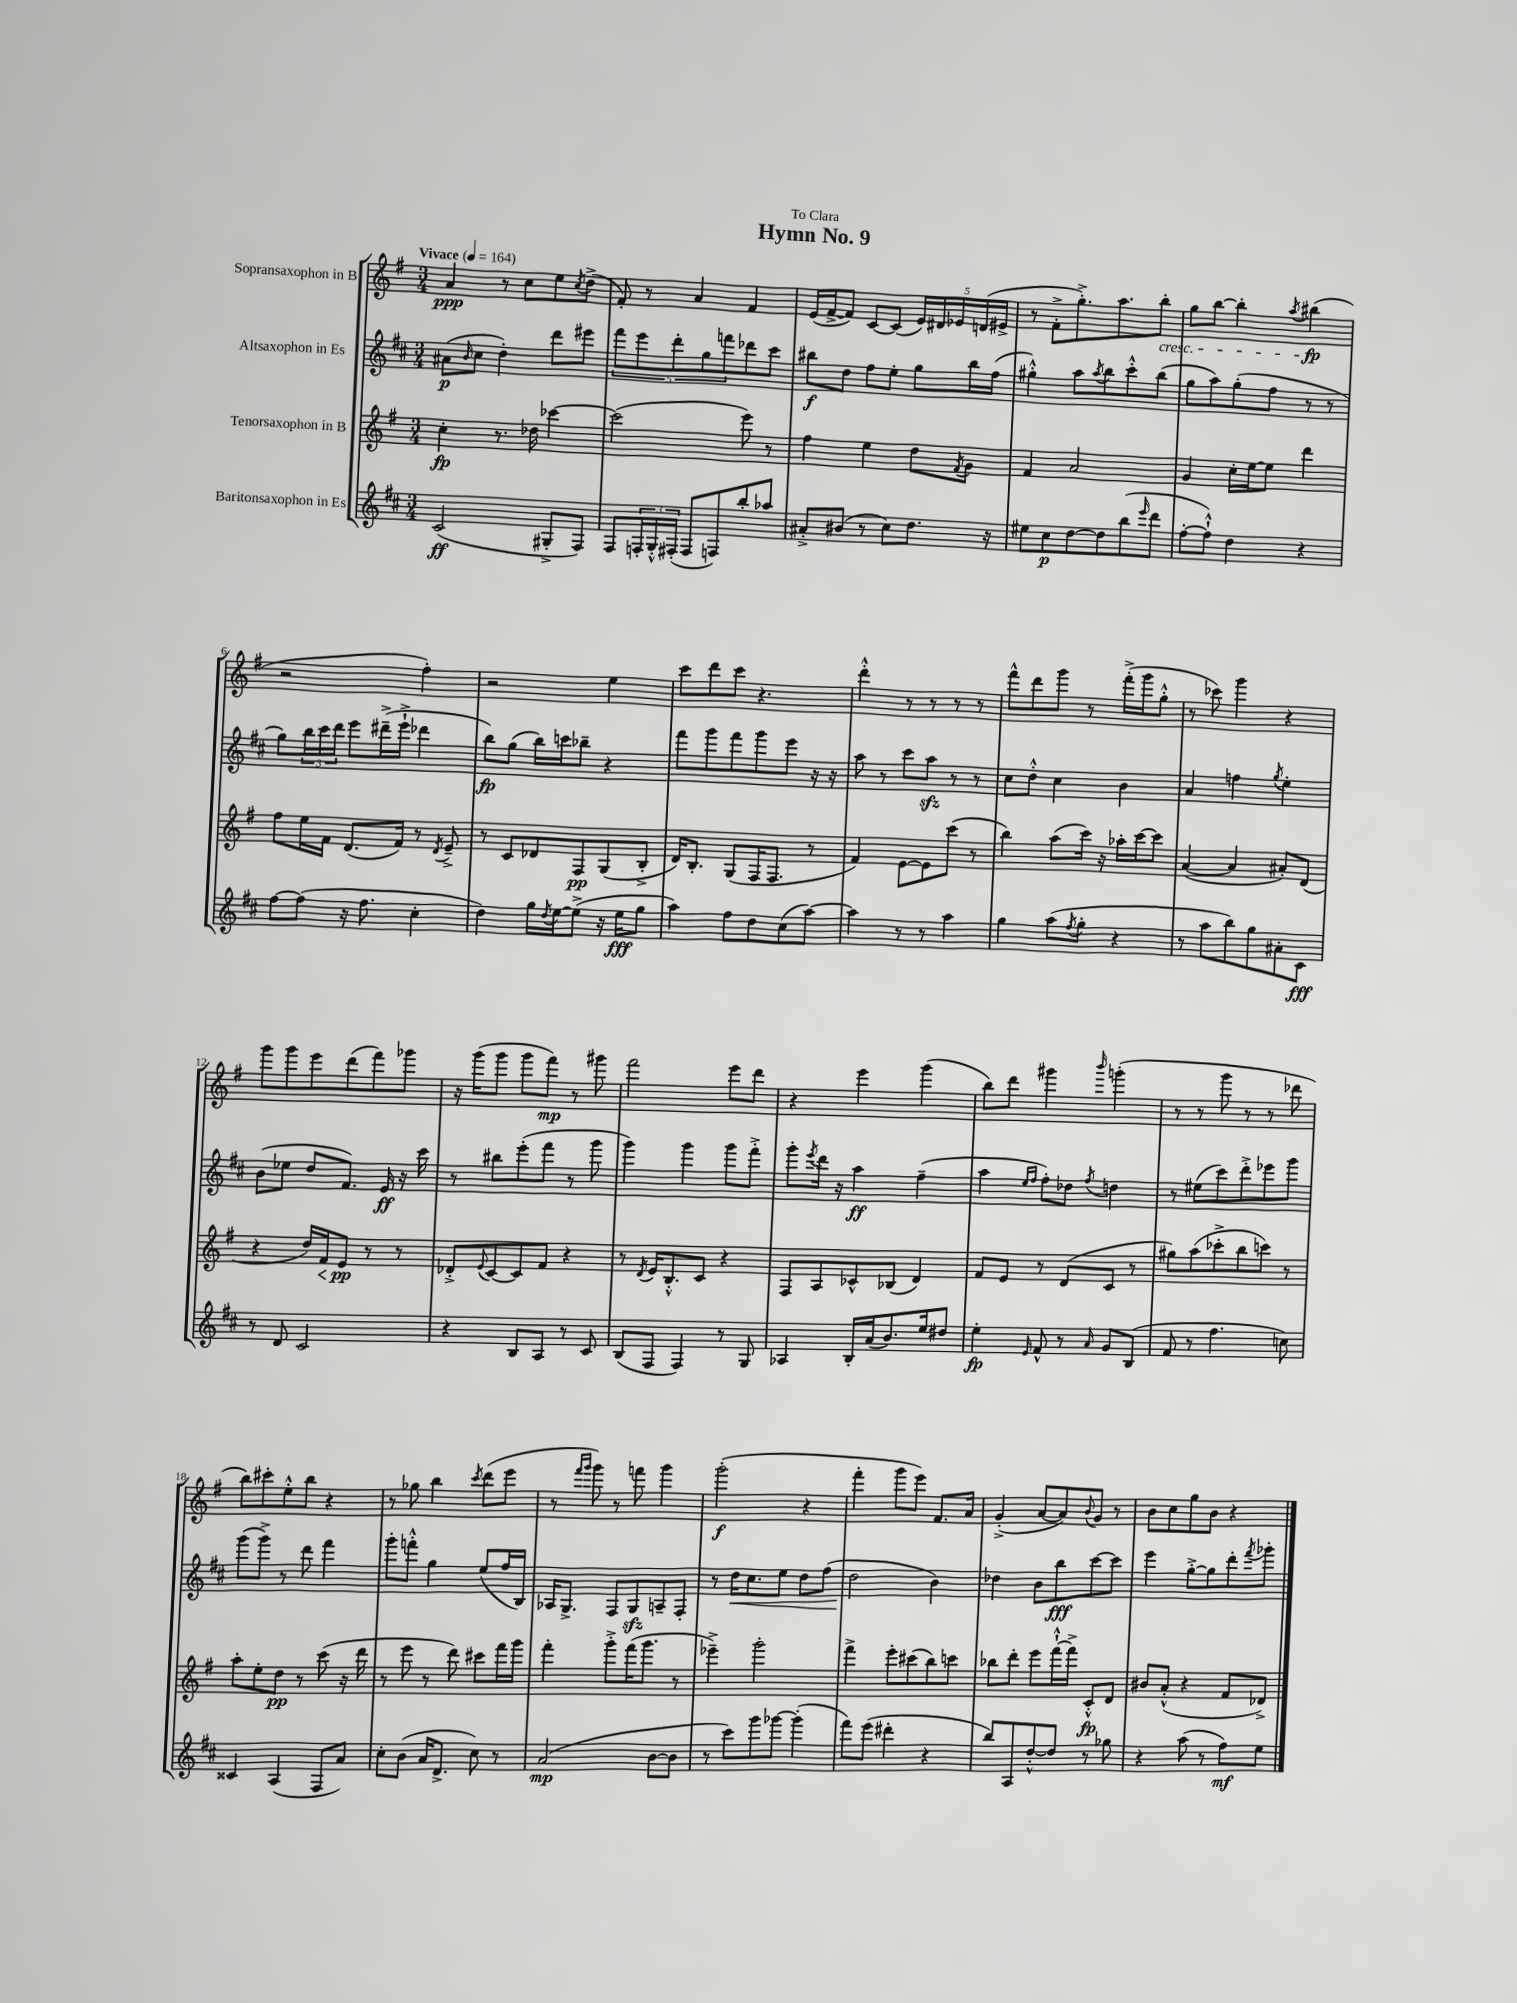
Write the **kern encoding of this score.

**kern	**dynam	**kern	**dynam	**kern	**dynam	**kern	**dynam
*part4	*part4	*part3	*part3	*part2	*part2	*part1	*part1
*staff4	*staff4	*staff3	*staff3	*staff2	*staff2	*staff1	*staff1
*I"Baritonsaxophon in Es	*	*I"Tenorsaxophon in B	*	*I"Altsaxophon in Es	*	*I"Sopransaxophon in B	*
*clefG2	*	*clefG2	*	*clefG2	*	*clefG2	*
*k[f#c#]	*	*k[f#]	*	*k[f#c#]	*	*k[f#]	*
*M3/4	*	*M3/4	*	*M3/4	*	*M3/4	*
*MM164	*	*MM164	*	*MM164	*	*MM164	*
=1	=1	=1	=1	=1	=1	=1	=1
!	!	!	!	!	!	!LO:TX:a:B:t=Vivace	!
(2c#/	ff	4cc'\	fp	(8a#X\L	p	4a/	ppp
.	.	.	.	16qqb/	.	.	.
.	.	.	.	8cc#\J	.	.	.
.	.	8.r	.	4dd'\)	.	8r	.
.	.	.	.	.	.	8cc\L	.
.	.	16dd-X\	.	.	.	.	.
8G#X'^/L	.	[4ccc-X\	.	8ddd\L	.	8ee\	.
.	.	.	.	.	.	8qcc/	.
8F#/J)	.	.	.	8eee#X\J	.	(8dd^\J	.
=2	=2	=2	=2	=2	=2	=2	=2
8F#/L	.	(2ccc-\]	.	10fff#\L	.	8f#'/)	.
.	.	.	.	10eee\	.	.	.
24Fn'/L	.	.	.	.	.	8r	.
24G'^^/	.	.	.	.	.	.	.
.	.	.	.	10ddd'\	.	.	.
(24F#X'/JJ	.	.	.	.	.	.	.
8F#/L	.	.	.	.	.	4a/	.
.	.	.	.	10gg\	.	.	.
8Fn/)	.	.	.	.	.	.	.
.	.	.	.	10fffn\	.	.	.
8bb'/	.	8eee\)	.	8ddd-X\	.	4f#/	.
8aa-X/J	.	8r	.	8ccc#\J	.	.	.
=3	=3	=3	=3	=3	=3	=3	=3
8a#X'^/L	.	4ff#\	.	8bb#X\L	f	(16e/LL	.
.	.	.	.	.	.	[16f#^/J	.
(8b#X/J	.	.	.	8dd\J	.	8f#/J])	.
8r	.	4ee\	.	8ff#\L	.	[8c/L	.
8cc#\L)	.	.	.	8ee'\J	.	(8c/J]	.
8.dd\J	.	8dd\L	.	8gg\L	.	20e/LL)	.
.	.	.	.	.	.	20d#X/	.
.	.	.	.	.	.	20e-X/	.
.	.	8qf#/	.	.	.	.	.
.	.	8g\J	.	16bb#\L	.	.	.
.	.	.	.	.	.	(20dn/	.
16r	.	.	.	(16ff#\JJ	.	.	.
.	.	.	.	.	.	20e#X^/JJ	.
=4	=4	=4	=4	=4	=4	=4	=4
8ee#X\L	.	4f#/	.	4gg#X'^^\)	.	8r	.
8cc#\	p	.	.	.	.	8f#'^\L	.
[8dd\	.	2a/	.	8aa\L	.	8.gg'^\)	.
.	.	.	.	8qaa/	.	.	.
8dd\]	.	.	.	8bb\	.	.	.
.	.	.	.	.	.	8.aa\	.
(8bb\	.	.	.	8ccc#'^^\	.	.	.
16qqeee/	.	.	.	.	.	.	.
!	!	!	!	!	!	!LO:TX:b:i:t=cresc.	!
8ddd\J	.	.	.	(8bb\J	.	8bb'\J	.
=5	=5	=5	=5	=5	=5	=5	=5
[8ff#'\L	.	4g/	.	8gg\L	.	8gg\L	.
8ff#`^^\J])	.	.	.	8aa\)	.	[8bb\J	.
4dd\	.	16cc'\LL	.	(8gg'\	.	4bb'\]	.
.	.	[16ee\J	.	.	.	.	.
.	.	8ee\J]	.	8ff#\J	.	.	.
.	.	.	.	.	.	8qaa/	.
4r	.	4ddd\	.	8r	.	(4bb#X\	fp
.	.	.	.	8r	.	.	.
!!LO:LB:g=z
=6	=6	=6	=6	=6	=6	=6	=6
[8ff#\L	.	8ff#\L	.	8gg\L)	.	2r	.
(8ff#\J]	.	16ee\L	.	24bb\L	.	.	.
.	.	.	.	24ccc#\	.	.	.
.	.	16f#\JJ	.	.	.	.	.
.	.	.	.	24ddd\JJ	.	.	.
16r	.	(8.d/L	.	8eee\L	.	.	.
8.ff#\	.	.	.	.	.	.	.
.	.	.	.	(16ddd#X~^\L	.	.	.
.	.	16f#/Jk)	.	16eee`^\JJ	.	.	.
4cc#'\	.	8r	.	4ddd-X\	.	4ff#'\)	.
.	.	8qd/	.	.	.	.	.
.	.	8e~^/	.	.	.	.	.
=7	=7	=7	=7	=7	=7	=7	=7
4dd\)	.	8r	.	8bb\L)	fp	2r	.
.	.	8c/L	.	(8gg\J	.	.	.
16gg\LL	.	8d-X/	.	16bb\LL)	.	.	.
8qdd/	.	.	.	.	.	.	.
[16ee\J	.	.	.	16cccn\J	.	.	.
(8ee^\J]	.	8F#/	pp	8bb-X~\J	.	.	.
16r	.	(8G/	.	4r	.	4ee\	.
16ee\KL	fff	.	.	.	.	.	.
8gg\J	.	8B'^/J	.	.	.	.	.
=8	=8	=8	=8	=8	=8	=8	=8
4aa\)	.	16d/KL)	.	8fff#\L	.	8ccc\L	.
.	.	8.B'/J	.	.	.	.	.
.	.	.	.	8ggg\	.	8ddd\	.
8ff#\L	.	(8G/L	.	8fff#\	.	8ccc\J	.
8dd\	.	16F#/K	.	8ggg\	.	4.r	.
.	.	8.F#/J	.	.	.	.	.
(8cc#\	.	.	.	8eee\J	.	.	.
[8aa\J)	.	8r	.	16r	.	.	.
.	.	.	.	16r	.	.	.
=9	=9	=9	=9	=9	=9	=9	=9
4aa\]	.	4f#/)	.	8aa\	.	4ddd'^^\	.
.	.	.	.	8r	.	.	.
8r	.	[8e\L	.	8ccc#\L	.	8r	.
8r	.	8e\]	.	8aazz\J	.	8r	.
4aa\	.	(8ccc\J	.	8r	.	8r	.
.	.	8r	.	8r	.	8r	.
=10	=10	=10	=10	=10	=10	=10	=10
4gg\	.	4bb\)	.	8cc#\L	.	8fff#^^\L	.
.	.	.	.	8dd'^^\J	.	8ddd\	.
(8aa\L	.	(8aa\L	.	4cc#\	.	8ggg\J	.
8qff#/	.	.	.	.	.	.	.
8gg'\J	.	16ccc\Jk)	.	.	.	8r	.
.	.	16r	.	.	.	.	.
4r	.	16aa-X'\LL	.	4b\	.	(16fff#'^\LL	.
.	.	[16ccc\J	.	.	.	16ggg\J	.
.	.	8ccc\J]	.	.	.	8gg'^^\J	.
=11	=11	=11	=11	=11	=11	=11	=11
8r	.	([4a/	.	4a/	.	8r	.
8aa\L	.	.	.	.	.	8ccc-X\)	.
8bb\)	.	4a/]	.	4ffn\	.	4ggg\	.
8gg\	.	.	.	.	.	.	.
.	.	.	.	8qgg/	.	.	.
8a#X'\	.	8a#X'/L)	.	4ee'\	.	4r	.
8c#\J	fff	(8d/J	.	.	.	.	.
!!LO:LB:g=z
=12	=12	=12	=12	=12	=12	=12	=12
8r	.	4r	.	(8b\L	.	8ggg\L	.
8d/	.	.	.	8ee-X\J	.	8ggg\	.
2c#/	.	16dd/LL)	.	8dd/L	.	8eee\	.
!	!	!	!LO:HP:b	!	!	!	!
.	.	16f#/J	<	.	.	.	.
.	.	8e/J	pp	8.f#/J)	.	(8ddd\	.
.	.	8r	[	.	.	8fff#\)	.
.	.	.	.	16e/	ff	.	.
.	.	8r	.	16r	.	8ggg-X\J	.
.	.	.	.	16ccc#\	.	.	.
=13	=13	=13	=13	=13	=13	=13	=13
4r	.	8d-X'^/L	.	8r	.	16r	.
.	.	.	.	.	.	(16ggg\KL	.
.	.	8qqe/	.	.	.	.	.
.	.	[8c/	.	8bb#X\L	.	8ggg\J	.
8B/L	.	8c/]	.	(8eee'\	.	8ggg\L	.
8A/J	.	8f#/J	.	8fff#\J	.	8fff#\J)	mp
8r	.	4r	.	8r	.	8r	.
8c#/	.	.	.	8ggg\	.	8ggg#X\	.
=14	=14	=14	=14	=14	=14	=14	=14
(8B/L	.	8r	.	4ggg\)	.	2fff#\	.
.	.	8qd/	.	.	.	.	.
8F#/J	.	16e/KL	.	.	.	.	.
.	.	8.B'^^/	.	.	.	.	.
4F#/)	.	.	.	4ggg\	.	.	.
.	.	8c/J	.	.	.	.	.
8r	.	4r	.	8ggg\L	.	8eee\L	.
8G/	.	.	.	8fff#'^\J	.	8ddd\J	.
=15	=15	=15	=15	=15	=15	=15	=15
4A-X/	.	8F#/L	.	8ggg'\L	.	4r	.
.	.	.	.	8qeee/	.	.	.
.	.	8A/	.	16ddd\Jk	.	.	.
.	.	.	.	16r	.	.	.
16B'/LL	.	8c-X^^/	.	4aa\	ff	4eee\	.
(16a/J	.	.	.	.	.	.	.
8.b/)	.	(8B-X/J	.	.	.	.	.
.	.	4d/)	.	(4ff#~\	.	(4ggg\	.
16ee/k	.	.	.	.	.	.	.
8dd#X/J	.	.	.	.	.	.	.
=16	=16	=16	=16	=16	=16	=16	=16
4ee'\	fp	8f#/L	.	4aa\	.	8bb\L)	.
.	.	8e/J	.	.	.	8ddd\J	.
.	.	.	.	16qqee/LL	.	.	.
16qqe/	.	.	.	16qqff#/JJ	.	.	.
8f#^^/	.	8r	.	8ff#'\L)	.	4ggg#X\	.
8r	.	(8d/L	.	8dd-X\J	.	.	.
16qqa/	.	.	.	8qff#/	.	16qqbbb/	.
8g/L	.	8c/J	.	4ddn\	.	(4gggn'\	.
(8B/J	.	8r	.	.	.	.	.
=17	=17	=17	=17	=17	=17	=17	=17
8f#/	.	8gg#X\L)	.	8r	.	8r	.
8r	.	(8aa\	.	(8ee#X\L	.	8r	.
4.ff#\	.	8ccc-X'^\	.	8ccc#\)	.	8ggg\	.
.	.	8bb\	.	8ddd'^\	.	8r	.
.	.	8cccn\J)	.	8eee-X\	.	8r	.
8ccn\)	.	8r	.	8ggg\J	.	8ddd-X\	.
!!LO:LB:g=z
=18	=18	=18	=18	=18	=18	=18	=18
4c##X/	.	8aa'\L	.	(8ggg\L	.	8bb\L)	.
.	.	8ee'\	.	8ggg^\J)	.	8ccc#X'\	.
(4A/	.	8dd\J	pp	8r	.	8ee'^^\	.
.	.	8r	.	8ddd\	.	8bb\J	.
8F#/L	.	(8ccc\	.	4fff#\	.	4r	.
8a/J)	.	16r	.	.	.	.	.
.	.	16ddd\	.	.	.	.	.
=19	=19	=19	=19	=19	=19	=19	=19
8cc#'\L	.	8r	.	8ggg'\L	.	8r	.
(8b\J	.	8eee\	.	8fffn'^^\J	.	8gg-X\	.
16a/KL	.	8r	.	4gg\	.	4bb\	.
8.d^/J	.	.	.	.	.	.	.
.	.	8ddd\)	.	.	.	.	.
.	.	.	.	.	.	8qccc/	.
8cc#\)	.	8ccc#X\L	.	(8ee/L	.	(8ddd\L	.
8r	.	16fff#\L	.	16ff#/L	.	8eee\J	.
.	.	16ggg\JJ	.	16B/JJ)	.	.	.
=20	=20	=20	=20	=20	=20	=20	=20
(2a/	mp	4fff#'\	.	16A-X/KL	.	8r	.
.	.	.	.	8.G^/J	.	.	.
.	.	.	.	.	.	16qqfff#/LL	.
.	.	.	.	.	.	16qqggg/JJ	.
.	.	.	.	.	.	8ggg\)	.
.	.	8ggg'^\L	.	8F#/L	.	8r	.
.	.	(16fff#\K	.	8Gzz/	.	8fffn\	.
.	.	8.ggg\J	.	.	.	.	.
[8b\L	.	.	.	8An~/	.	4ggg\	.
8b\J]	.	8r	.	8F#'/J	.	.	.
=21	=21	=21	=21	=21	=21	=21	=21
8r	.	4eee-X~^\)	.	8r	.	(2ggg'\	f
!	!	!	!	!	!LO:HP:b	!	!
8ccc#\L)	.	.	.	16dd\KL	<	.	.
.	.	.	.	8.cc#\	.	.	.
8ggg\	.	2ggg'\	.	.	.	.	.
[8ggg-X\J	.	.	.	8ee\J	.	.	.
(4ggg-'\]	.	.	.	8dd\L	.	4r	.
.	.	.	.	(8ff#\J	.	.	.
=22	=22	=22	=22	=22	=22	=22	=22
8fff#\L)	.	4fff#^\	.	2dd\	.	4fff#'\	.
(8eee\J	.	.	.	.	.	.	.
4ddd#X'\	.	8eee'\L	.	.	.	8ggg\L	.
.	.	(8ccc#X\	.	.	.	8eee\J)	.
4r	.	8bb\)	.	4b\)	[	8.f#/L	.
.	.	8cccn\J	.	.	.	.	.
.	.	.	.	.	.	16a/Jk	.
=23	=23	=23	=23	=23	=23	=23	=23
8bb/L)	.	8bb-X\L	.	4dd-X\	.	(4g'^/	.
8A/	.	8ddd'\J	.	.	.	.	.
[8dd'^^/	.	8eee\L	.	8b\L	.	[8a/L	.
8dd/J]	.	[16fff#`^^\L	.	8bb\	fff	8a/])	.
.	.	16fff#^\JJ]	.	.	.	.	.
.	.	.	.	.	.	8qqb/	.
8r	.	8c'^^/L	fp	[8ccc#\	.	8g/J	.
8gg-X\	.	8d/J	.	8ccc#\J]	.	8r	.
=24	=24	=24	=24	=24	=24	=24	=24
4r	.	8b#X/L	.	4eee\	.	8b\L	.
.	.	(8a'^^/J	.	.	.	8cc\	.
(8aa\	.	4r	.	[8gg'^\L	.	8gg\	.
8r	.	.	.	8gg\]	.	8b\J	.
8ff#\L)	mf	8f#/L	.	8ddd'\	.	4r	.
.	.	.	.	8qfff#/	.	.	.
8ee\J	.	8d-X^/J)	.	8ggg-X'\J	.	.	.
==	==	==	==	==	==	==	==
*-	*-	*-	*-	*-	*-	*-	*-
